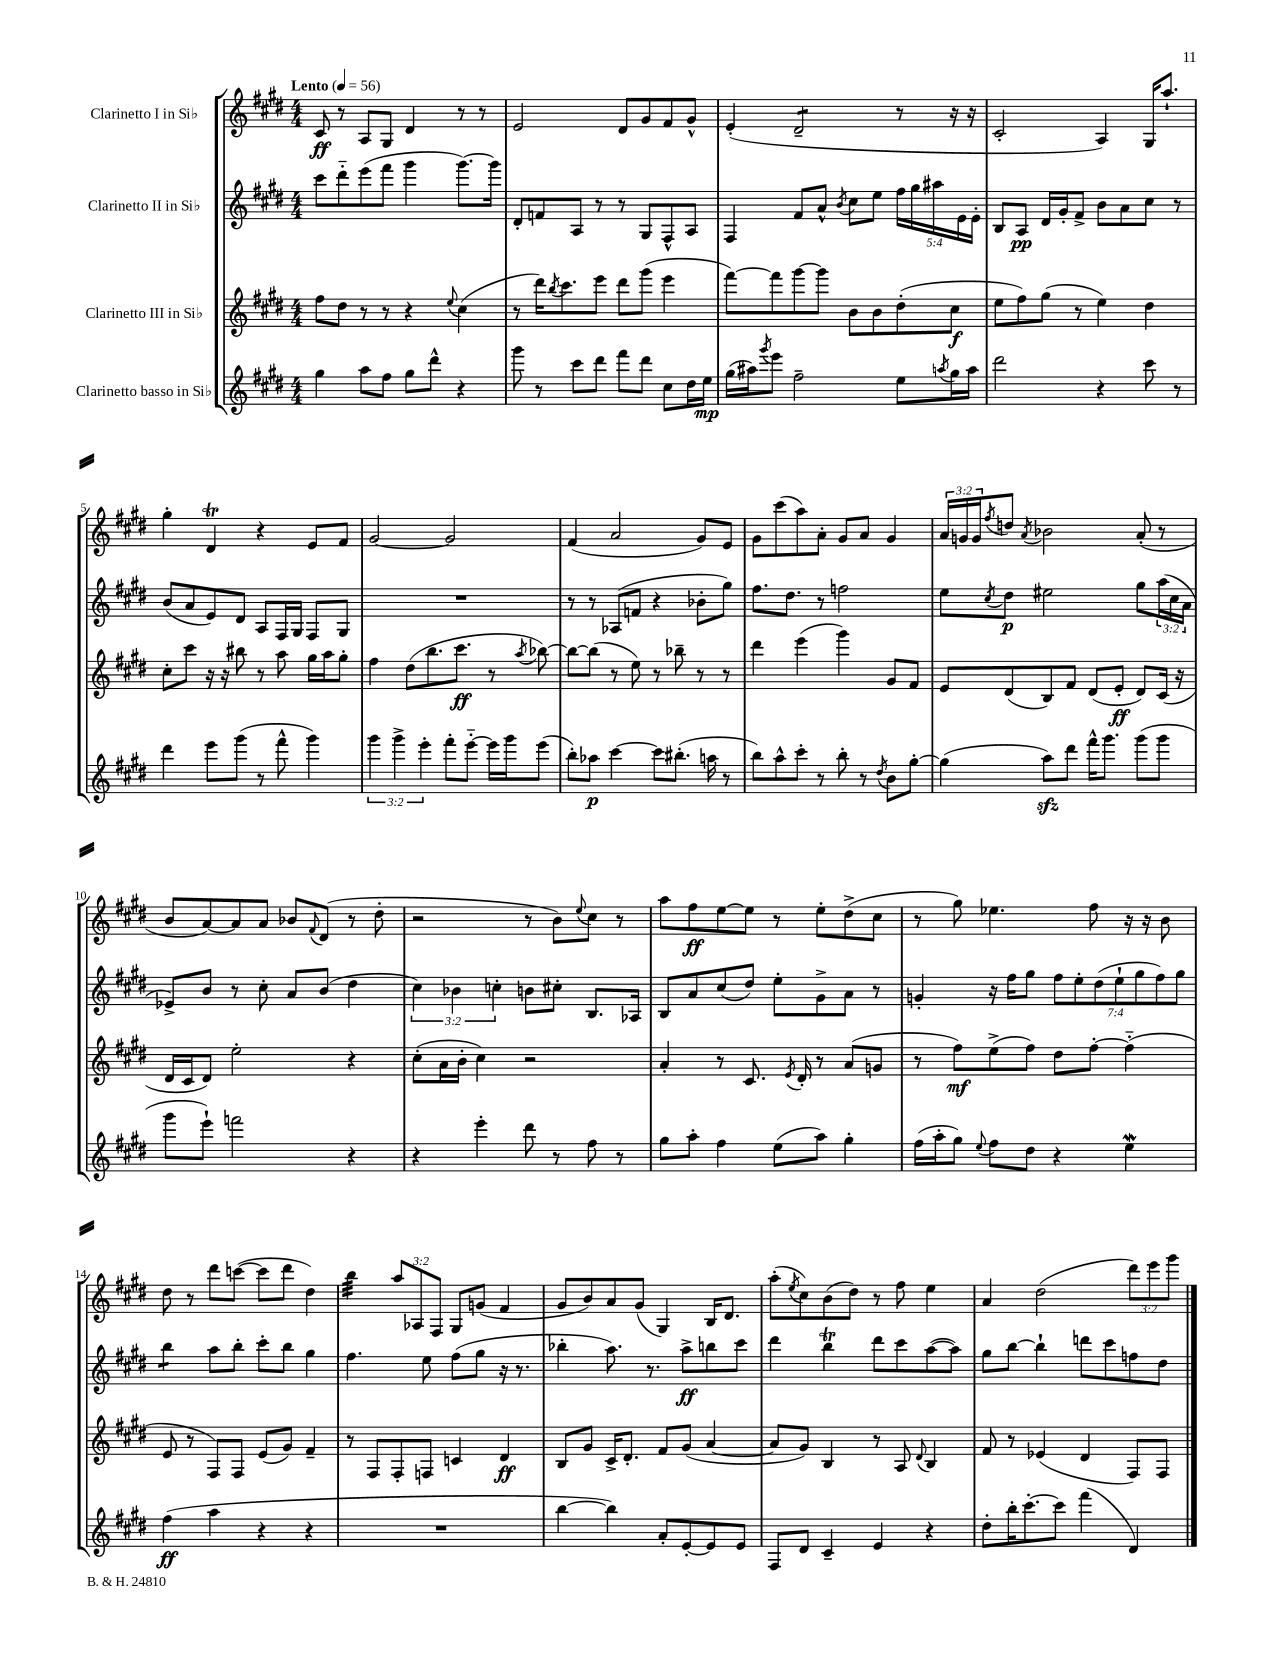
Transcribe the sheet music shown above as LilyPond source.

<<
\new StaffGroup <<
\new Staff = "s0" \with { instrumentName = "Clarinetto I in Sib" } {
    \clef treble \key e \major \numericTimeSignature \time 4/4 \override Staff.TupletNumber.text = #tuplet-number::calc-fraction-text \tempo "Lento" 4 = 56
    cis'8\ff r8 a8 gis8 dis'4 r8 r8 |
    e'2 dis'8 gis'8 fis'8 gis'8-^ |
    e'4-.( dis'2:8-- r8 r16 r16 |
    cis'2-. a4) gis16 a''8.-! |
    gis''4-. dis'4\trill r4 e'8 fis'8 |
    gis'2~ gis'2 |
    fis'4( a'2 gis'8) e'8 |
    gis'8 cis'''8( a''8) a'8-. gis'8 a'8 gis'4 |
    \tuplet 3/2 { a'16 g'16 g'16 } \acciaccatura { fis''8 } d''8 \acciaccatura { a'8 } bes'2 a'8-.( r8 |
    b'8 a'8~) a'8 a'8 bes'8 \appoggiatura { fis'8 } dis'8( r8 dis''8-. |
    r2 r8 b'8) \appoggiatura { e''8 } cis''8 r8 |
    a''8 fis''8\ff e''8~ e''8 r8 e''8-. dis''8->( cis''8 |
    r8 gis''8) ees''4. fis''8 r16 r16 b'8 |
    dis''8 r8 dis'''8 c'''8~( c'''8 dis'''8 dis''4) |
    b''4:32 \tuplet 3/2 { a''8 aes8 fis8 } gis8 g'8( fis'4 |
    gis'8 b'8) a'8 gis'8( gis4) b16 dis'8. |
    a''8-.( \acciaccatura { e''8 } cis''8) b'8( dis''8) r8 fis''8 e''4 |
    a'4 dis''2( \tuplet 3/2 { dis'''8) e'''8 gis'''8 } \bar "|." |
}
\new Staff = "s1" \with { instrumentName = "Clarinetto II in Sib" } {
    \clef treble \key e \major \numericTimeSignature \time 4/4 \override Staff.TupletNumber.text = #tuplet-number::calc-fraction-text
    cis'''8 dis'''8-_ e'''8( fis'''8 gis'''4 gis'''8.~) gis'''16 |
    dis'8-. f'8 a8 r8 r8 gis8 fis8-^ a8 |
    fis4 fis'8 a'8-^ \acciaccatura { b'8 } cis''8 e''8 \tuplet 5/4 { fis''16 gis''16 ais''16 e'16 e'16-. } |
    b8 a8\pp dis'16 gis'16-. fis'8-> b'8 a'8 cis''8 r8 |
    b'8( a'8 e'8) dis'8 a8 fis16 gis16 fis8 gis8 |
    R1 |
    r8 r8 aes8( f'8 r4 bes'8-. gis''8) |
    fis''8. dis''8. r8 f''2 |
    e''8 \acciaccatura { cis''8 } dis''8\p eis''2 gis''8 \tuplet 3/2 { a''16( cis''16 a'16 } |
    ees'8->) b'8 r8 cis''8-. a'8 b'8( dis''4 |
    \tuplet 3/2 { cis''4) bes'4 c''4-. } b'8 cis''8-. b8. aes16 |
    b8 a'8 cis''8( dis''8) e''8-. gis'8-> a'8 r8 |
    g'4-. r16 fis''16 gis''8 \tuplet 7/4 { fis''8 e''8-. dis''8( e''8-! gis''8 fis''8) gis''8 } |
    b''4:8 a''8 b''8-. cis'''8-. b''8 gis''4 |
    fis''4. e''8 fis''8( gis''8 r16 r8. |
    bes''4-. a''8.) r8. a''8->\ff b''8 cis'''8 |
    dis'''4 b''4\trill dis'''8 cis'''8 a''8~( a''8) |
    gis''8 b''8~ b''4-! d'''8 cis'''8 f''8 dis''8 \bar "|." |
}
\new Staff = "s2" \with { instrumentName = "Clarinetto III in Sib" } {
    \clef treble \key e \major \numericTimeSignature \time 4/4
    fis''8 dis''8 r8 r8 r4 \appoggiatura { e''8 } cis''4( |
    r8 dis'''16) \acciaccatura { b''8 } cis'''8. e'''8 dis'''8 gis'''8( e'''4 |
    fis'''8~) fis'''8 gis'''8~ gis'''8 b'8 b'8 dis''8-.( cis''8\f |
    e''8 fis''8) gis''8( r8 e''4) dis''4 |
    cis''8-. cis'''8 r16 r16 bis''8 r8 a''8 gis''16 a''16 gis''8-. |
    fis''4 dis''8( b''8. cis'''8.\ff r8 \acciaccatura { a''8 } bes''8~) |
    bes''8~ bes''8( r8 e''8) r8 bes''8-- r8 r8 |
    dis'''4 e'''4( gis'''4) gis'8 fis'8 |
    e'8 dis'8( b8) fis'8 dis'8( e'8-.\ff dis'8) cis'16( r16 |
    dis'16 cis'16 dis'8) e''2-. r4 |
    cis''8-.( a'16 b'16-. cis''4) r2 |
    a'4-. r8 cis'8. \acciaccatura { e'8 } dis'16-. r8 a'8( g'8 |
    r8 fis''8\mf) e''8->( fis''8) dis''8 fis''8~-. fis''4-_( |
    e'8 r8 fis8) fis8 e'8( gis'8) fis'4-- |
    r8 fis8 fis8-. f8 c'4 dis'4\ff |
    b8 gis'8 cis'16-> dis'8.-. fis'8 gis'8( a'4~ |
    a'8 gis'8) b4 r8 a8 \appoggiatura { dis'8 } b4 |
    fis'8 r8 ees'4( dis'4 fis8) fis8 \bar "|." |
}
\new Staff = "s3" \with { instrumentName = "Clarinetto basso in Sib" } {
    \clef treble \key e \major \numericTimeSignature \time 4/4 \override Staff.TupletNumber.text = #tuplet-number::calc-fraction-text
    gis''4 a''8 fis''8 gis''8 dis'''8-^ r4 |
    gis'''8 r8 cis'''8 dis'''8 fis'''8 dis'''8 cis''8 dis''16 e''16\mp |
    gis''16( ais''16) \acciaccatura { gis'''8 } e'''8 fis''2-- e''8 \acciaccatura { a''8 } gis''16 a''16 |
    dis'''2 r4 cis'''8 r8 |
    dis'''4 e'''8 gis'''8( r8 fis'''8-^ gis'''4) |
    \tuplet 3/2 { gis'''4 gis'''4-> e'''4-. } fis'''8-. e'''8~-_ e'''16 gis'''16 e'''8( |
    b''8-.) aes''8\p cis'''4~ cis'''8 bis''8.-.( a''16 r8 |
    b''8) a''8-^ cis'''8-. r8 b''8-. r8 \acciaccatura { dis''8 } b'8 gis''8~-. |
    gis''4( a''8\sfz) dis'''8 fis'''16-^ gis'''8. gis'''8( gis'''8 |
    gis'''8 e'''8-!) f'''2 r4 |
    r4 e'''4-. dis'''8 r8 fis''8 r8 |
    gis''8 a''8-. fis''4 e''8( a''8) gis''4-. |
    fis''16( a''16-. gis''8) \appoggiatura { e''8 } fis''8 dis''8 r4 e''4\mordent |
    fis''4\ff( a''4 r4 r4 |
    R1 |
    b''4~ b''4) a'8-. e'8~-. e'8 e'8 |
    fis8 dis'8 cis'4-- e'4 r4 |
    dis''8-. b''16-. cis'''8.~-. cis'''8 fis'''4( dis'4) \bar "|." |
}
>>
>>
